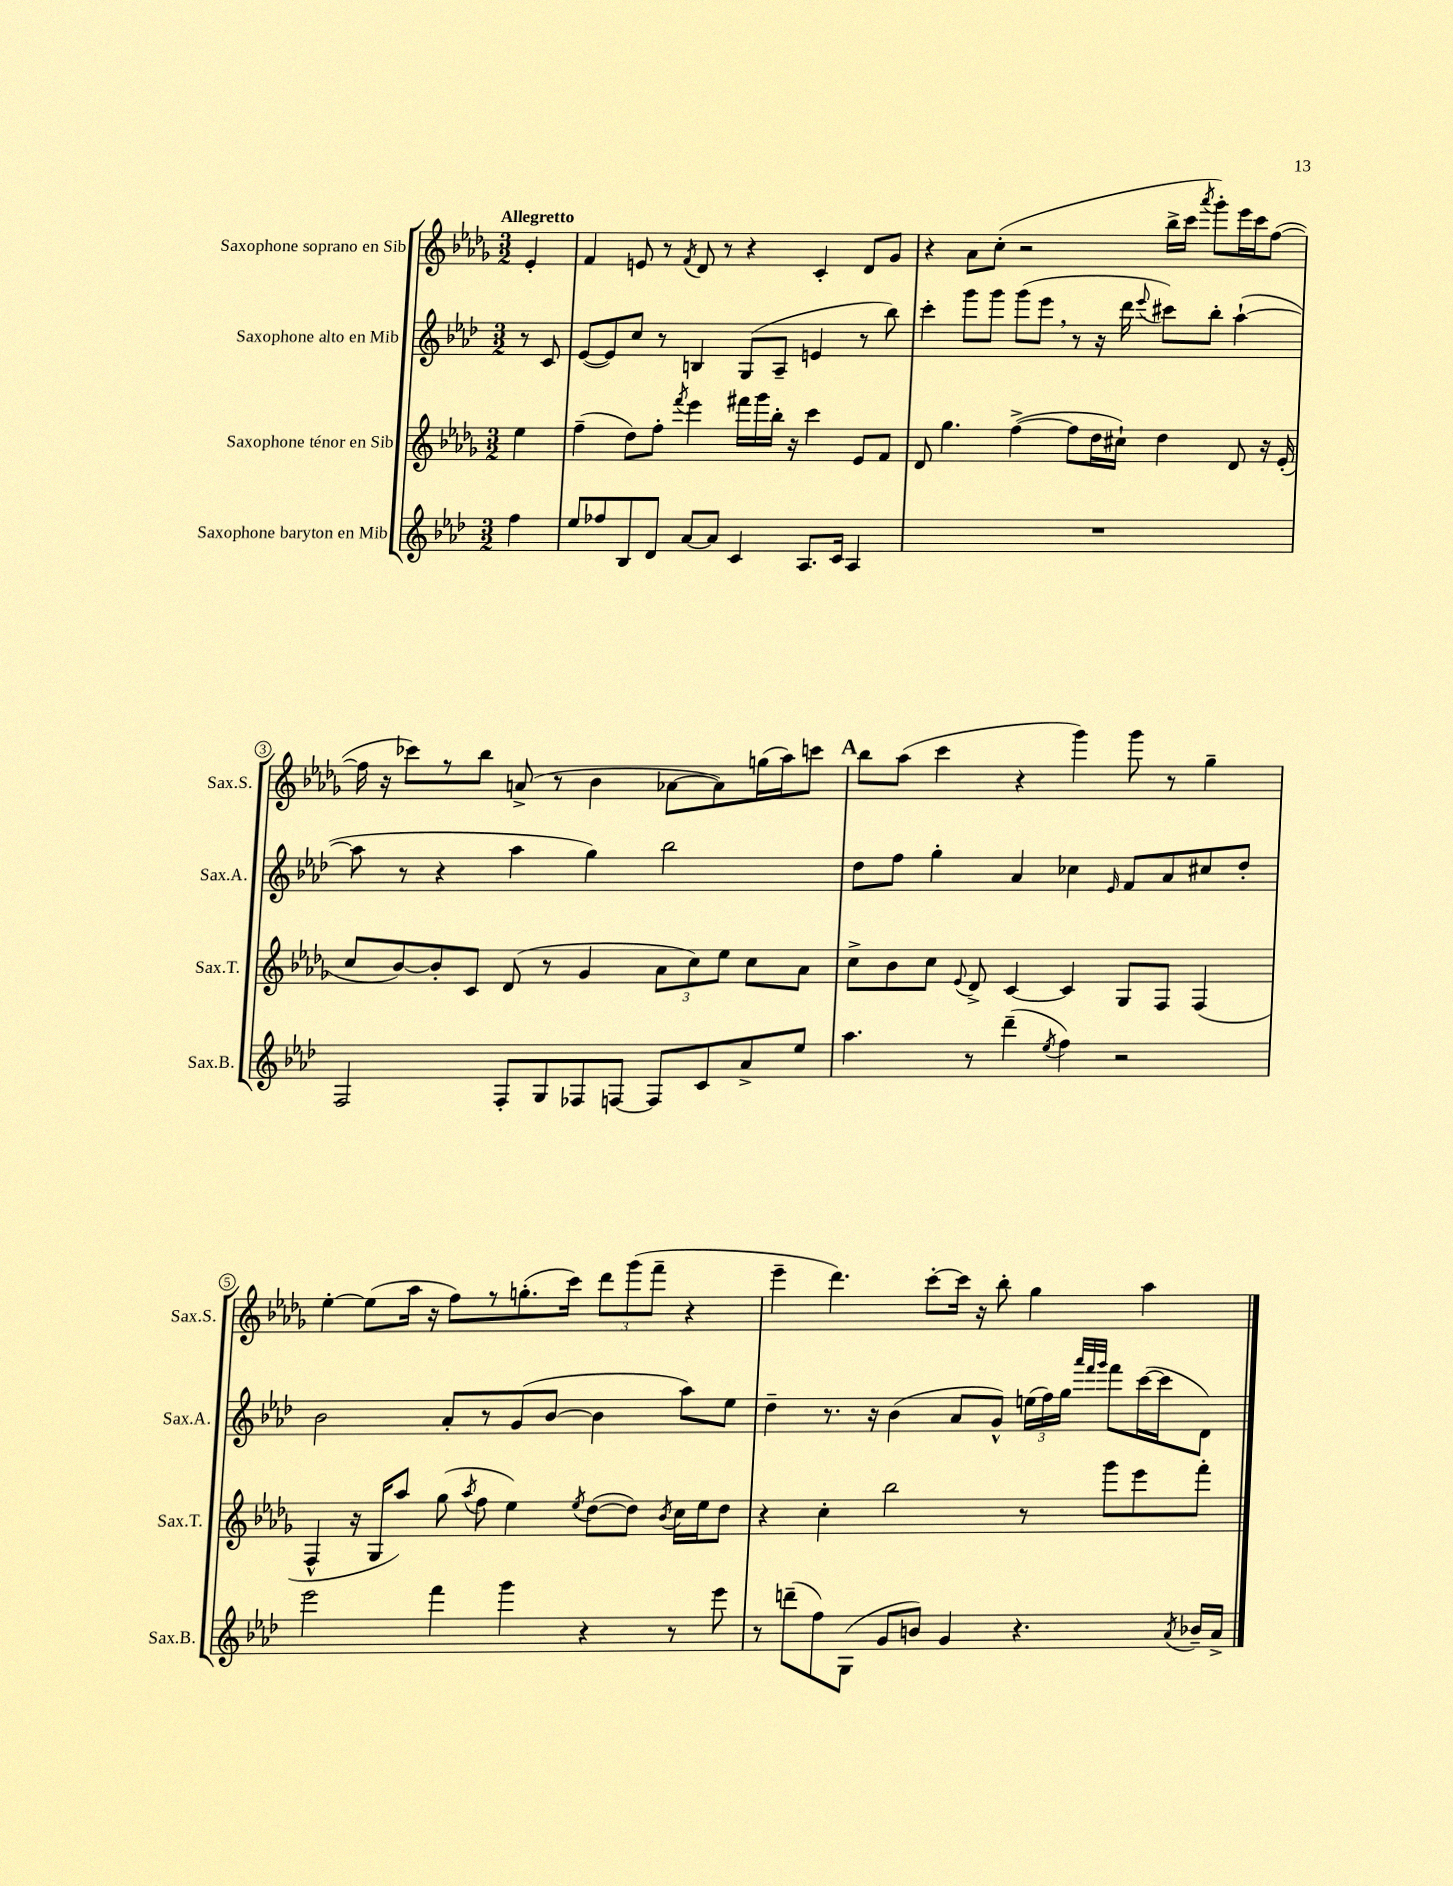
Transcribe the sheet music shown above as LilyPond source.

<<
\new StaffGroup <<
\new Staff = "s0" \with { instrumentName = "Saxophone soprano en Sib" shortInstrumentName = "Sax.S." } {
    \clef treble \key des \major \numericTimeSignature \time 3/2 \partial 4 \tempo "Allegretto"
    \autoBeamOff ees'4-. |
    f'4 e'8 r8 \acciaccatura { f'8 } des'8 r8 r4 c'4-. des'8[ ges'8] |
    r4 aes'8[ c''8]-.( r2 bes''16[-> c'''16] \acciaccatura { aes'''8 } ges'''8[-.) ees'''16 c'''16 f''8]~( |
    f''16 r16 ces'''8[) r8 bes''8] a'8->( r8 bes'4 aes'8[~ aes'8) g''16( aes''16) c'''8] |
    \mark \markup { \bold "A" } bes''8[ aes''8]( c'''4 r4 ges'''4) ges'''8 r8 ges''4-- |
    ees''4~-. ees''8[( aes''16] r16 f''8[) r8 g''8.-.( c'''16]) \tuplet 3/2 { des'''8[ ges'''8( f'''8]-- } r4 |
    ees'''4-- des'''4.) c'''8[~-. c'''16] r16 bes''8-. ges''4 aes''4 \bar "|." |
}
\new Staff = "s1" \with { instrumentName = "Saxophone alto en Mib" shortInstrumentName = "Sax.A." } {
    \clef treble \key aes \major \numericTimeSignature \time 3/2 \partial 4
    \autoBeamOff r8 c'8 |
    ees'8[~( ees'8) c''8] r8 b4 g8[( aes8]-- e'4 r8 bes''8) |
    c'''4-. g'''8[ g'''8] g'''8[( ees'''8] \breathe r8 r16 des'''16 \appoggiatura { ees'''8 } cis'''8[) bes''8]-. aes''4~-!( |
    aes''8 r8 r4 aes''4 g''4) bes''2 |
    \mark \markup { \bold "A" } des''8[ f''8] g''4-. aes'4 ces''4 \grace { ees'16 } f'8[ aes'8 cis''8 des''8]-. |
    bes'2 aes'8[-. r8 g'8( bes'8]~ bes'4 aes''8[) ees''8] |
    des''4-- r8. r16 bes'4( aes'8[ g'8]-^) \tuplet 3/2 { e''16[( f''16) g''16] } \grace { aes'''32[ f'''32 g'''32] } f'''8[ c'''16~( c'''16 des'8]) \bar "|." |
}
\new Staff = "s2" \with { instrumentName = "Saxophone ténor en Sib" shortInstrumentName = "Sax.T." } {
    \clef treble \key des \major \numericTimeSignature \time 3/2 \partial 4
    \autoBeamOff ees''4 |
    f''4--( des''8[) f''8]-. \acciaccatura { f'''8 } ees'''4 fis'''16[ ges'''16 bes''16]-. r16 c'''4 ees'8[ f'8] |
    des'8 ges''4. f''4~->( f''8[ des''16 cis''16]-!) des''4 des'8 r16 ees'16-.( |
    c''8[ bes'8~) bes'8-. c'8] des'8( r8 ges'4 \tuplet 3/2 { aes'8[ c''8) ees''8] } c''8[ aes'8] |
    \mark \markup { \bold "A" } c''8[-> bes'8 c''8] \appoggiatura { ees'8 } des'8-> c'4~ c'4 ges8[ f8] f4( |
    f4-^ r16 ges16[ aes''8]) ges''8( \acciaccatura { aes''8 } f''8 ees''4) \acciaccatura { ees''8 } des''8[~( des''8]) \acciaccatura { bes'8 } c''16[ ees''16 des''8] |
    r4 c''4-. bes''2 r8 ges'''8[ ees'''8 f'''8]-. \bar "|." |
}
\new Staff = "s3" \with { instrumentName = "Saxophone baryton en Mib" shortInstrumentName = "Sax.B." } {
    \clef treble \key aes \major \numericTimeSignature \time 3/2 \partial 4
    \autoBeamOff f''4 |
    ees''8[ fes''8 bes8 des'8] aes'8[~ aes'8] c'4 aes8.[ c'16] aes4 |
    R1. |
    f2 f8[-. g8 fes8 f8]~ f8[ c'8 aes'8-> ees''8] |
    \mark \markup { \bold "A" } aes''4. r8 des'''4--( \acciaccatura { ees''8 } f''4) r2 |
    ees'''2 f'''4 g'''4 r4 r8 ees'''8 |
    r8 d'''8[--( f''8) g8]( g'8[ b'8]) g'4 r4. \acciaccatura { aes'8 } bes'16[-- aes'16]-> \bar "|." |
}
>>
>>
\layout { \context { \Score \override BarNumber.stencil = #(make-stencil-circler 0.1 0.3 ly:text-interface::print) } }
